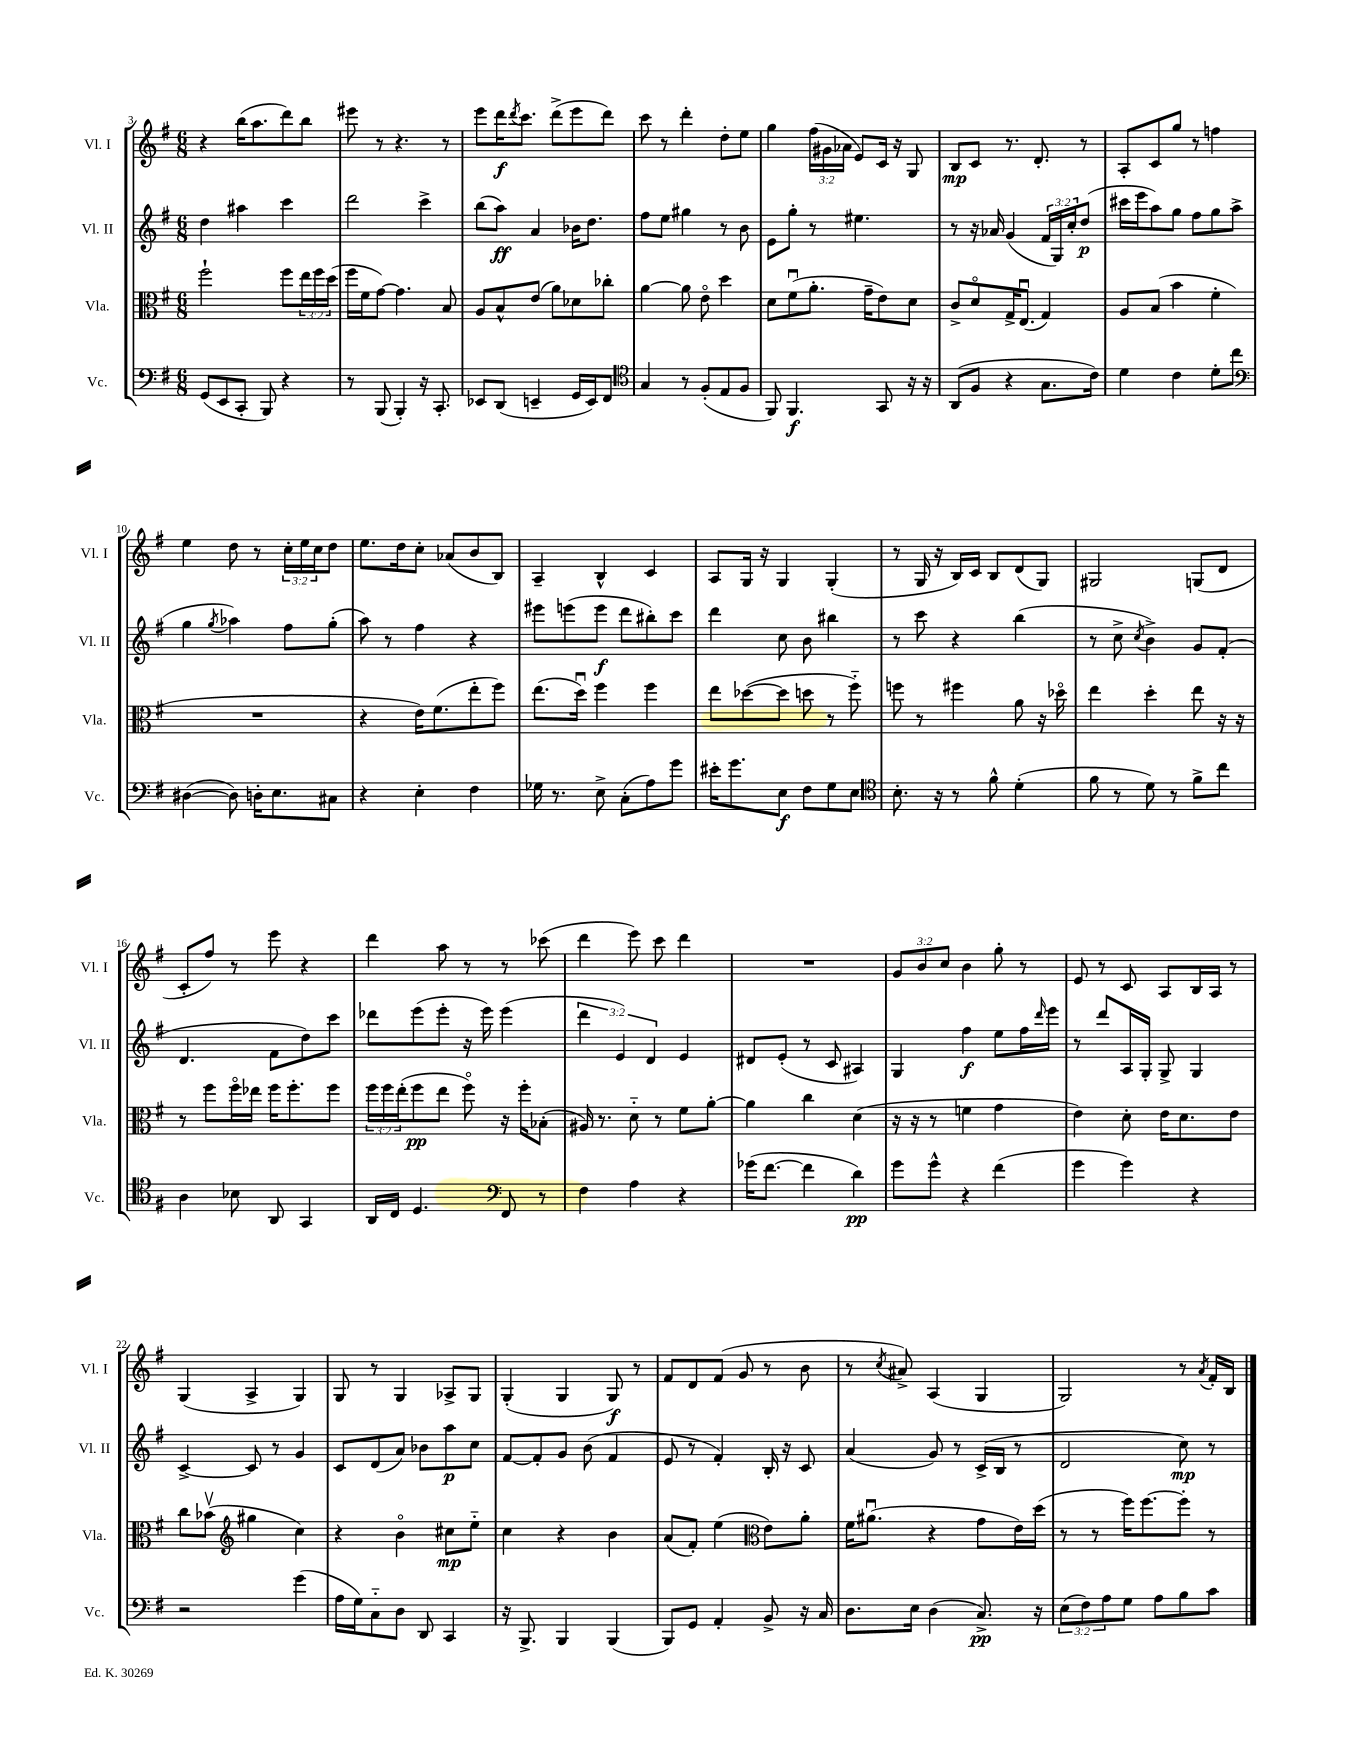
<<
\new StaffGroup <<
\new Staff = "s0" \with { instrumentName = "Vl. I" shortInstrumentName = "Vl. I" } {
    \clef treble \key g \major \numericTimeSignature \time 6/8 \override Staff.TupletNumber.text = #tuplet-number::calc-fraction-text
    r4 b''16( a''8. d'''8) b''8 |
    eis'''8 r8 r4. r8 |
    e'''8 d'''16\f \acciaccatura { d'''8 } c'''8. d'''8->( e'''8 d'''8) |
    c'''8 r8 d'''4-. d''8-. e''8 |
    g''4 \tuplet 3/2 { fis''16( gis'16 aes'16 } e'8) c'16 r16 g8 |
    b8\mp c'8 r8. d'8.-. r8 |
    a8-. c'8 g''8 r8 f''4 |
    e''4 d''8 r8 \tuplet 3/2 { c''16-. e''16 c''16 } d''8 |
    e''8. d''16 c''8-. aes'8( b'8 b8) |
    a4-- b4-^ c'4 |
    a8 g16 r16 g4 g4-.( |
    r8 g16 r16 b16) c'16 b8 d'8( g8) |
    gis2 g8( d'8 |
    c'8-. fis''8) r8 e'''8 r4 |
    d'''4 a''8 r8 r8 ces'''8( |
    d'''4 e'''8) c'''8 d'''4 |
    R2. |
    \tuplet 3/2 { g'8 b'8 c''8 } b'4 g''8-. r8 |
    e'8 r8 c'8 a8 b16 a16 r8 |
    g4( a4-> g4) |
    g8 r8 g4 aes8-> g8 |
    g4-.( g4 g8\f) r8 |
    fis'8 d'8 fis'8( g'8 r8 b'8 |
    r8 \acciaccatura { c''8 } ais'8->) a4( g4 |
    g2) r8 \acciaccatura { a'8 } fis'16-. b16 \bar "|." |
}
\new Staff = "s1" \with { instrumentName = "Vl. II" shortInstrumentName = "Vl. II" } {
    \clef treble \key g \major \numericTimeSignature \time 6/8 \override Staff.TupletNumber.text = #tuplet-number::calc-fraction-text
    d''4 ais''4 c'''4 |
    d'''2 c'''4-> |
    b''8( a''8\ff) a'4 bes'16 d''8. |
    fis''8 e''8 gis''4 r8 b'8 |
    e'8 g''8-. r8 eis''4. |
    r8 r16 aes'16 g'4( \tuplet 3/2 { fis'16 g16) c''16-. } d''8\p( |
    cis'''16 e'''16 a''8) g''8 fis''8 g''8 a''8->( |
    g''4 \acciaccatura { g''8 } aes''4) fis''8 g''8-.( |
    a''8) r8 fis''4 r4 |
    eis'''8 e'''8( e'''8\f d'''8 bis''8-.) c'''8 |
    d'''4 c''8 b'8 bis''4 |
    r8 c'''8 r4 b''4( |
    r8 c''8-> \acciaccatura { c''8 } b'4->) g'8 fis'8-.( |
    d'4. fis'8 d''8) c'''8 |
    des'''8 e'''8( e'''8-. r16 e'''16) e'''4( |
    \tuplet 3/2 { d'''4 e'4) d'4 } e'4 |
    dis'8 e'8-.( r8 c'8 ais4) |
    g4 fis''4\f e''8 fis''16 \grace { d'''16 } e'''16 |
    r8 d'''8 a16 g16-. g8-> g4 |
    c'4~-> c'8 r8 g'4 |
    c'8 d'8( a'8) bes'8 a''8\p c''8 |
    fis'8~ fis'8-. g'8 b'8( fis'4 |
    e'8 r8 fis'4-.) b16-. r16 c'8 |
    a'4( g'8) r8 c'16->( b16 r8 |
    d'2 c''8\mp) r8 \bar "|." |
}
\new Staff = "s2" \with { instrumentName = "Vla." shortInstrumentName = "Vla." } {
    \clef alto \key g \major \numericTimeSignature \time 6/8 \override Staff.TupletNumber.text = #tuplet-number::calc-fraction-text
    fis''2-! fis''8 \tuplet 3/2 { e''16 fis''16 d''16( } |
    fis''16 fis'16 g'8~) g'4. b8 |
    a8 b8-^ e'8( a'8) des'8 ces''8-. |
    a'4~ a'8 e'8\flageolet d''4 |
    d'8 fis'8\downbow( a'8.-. g'16-- e'8) d'8 |
    c'8-> d'8\flageolet g16-> e8.\downbow( g4) |
    a8 b8( b'4 fis'4-. |
    R2. |
    r4 e'16) fis'8.( e''8-. fis''8) |
    e''8.( d''16\downbow) fis''4 fis''4 |
    e''8 des''8~( des''8 d''8 r8 fis''8-_) |
    f''8 r8 fis''4 a'8 r16 des''16\flageolet |
    e''4 d''4-. e''8 r16 r16 |
    r8 fis''8 fis''16\flageolet ees''16 fis''16 fis''8.-. fis''8 |
    \tuplet 3/2 { fis''16 fis''16 e''16-.( } fis''8\pp e''8 fis''8\flageolet) r16 fis''16-. bes8-.( |
    ais16) r8. d'8-_ r8 fis'8 a'8~-. |
    a'4 c''4 d'4( |
    r16 r16 r8 f'4 g'4 |
    e'4) d'8-. e'16 d'8. e'8 |
    c''8 bes'8\upbow( \clef treble gis''4 c''4) |
    r4 b'4\flageolet cis''8\mp e''8-_ |
    c''4 r4 b'4 |
    a'8( fis'8-.) e''4( \clef alto e'8) a'8-. |
    fis'16 ais'8.\downbow( r4 g'8 e'16) d''16( |
    r8 r8 fis''16) fis''8.~ fis''8-. r8 \bar "|." |
}
\new Staff = "s3" \with { instrumentName = "Vc." shortInstrumentName = "Vc." } {
    \clef bass \key g \major \numericTimeSignature \time 6/8 \override Staff.TupletNumber.text = #tuplet-number::calc-fraction-text
    g,8( e,8 c,8-. b,,8) r4 |
    r8 b,,8( b,,4-.) r16 c,8.-. |
    ees,8 d,8( e,4-- g,16 e,16) fis,8 |
    \clef tenor g4 r8 fis8-.( e8 fis8 |
    fis,8) fis,4.\f g,8 r16 r16 |
    a,8( fis8 r4 g8. c'16) |
    d'4 c'4 d'8-. c''8 |
    \clef bass dis4~( dis8) d16-. e8. cis8 |
    r4 e4-. fis4 |
    ges16 r8. e8-> c8-.( a8) g'8 |
    eis'16-. g'8. e8\f fis8 g8 e8 |
    \clef tenor b8.-. r16 r8 fis'8-^ d'4-.( |
    fis'8 r8 d'8) r8 fis'8-> c''8 |
    a4 bes8 a,8 g,4 |
    a,16 c16 d4. \clef bass fis,8 r8 |
    fis4 a4 r4 |
    ges'16( fis'8.~ fis'4 d'4\pp) |
    g'8 g'8-^ r4 fis'4( |
    g'4 g'4) r4 |
    r2 g'4( |
    a16 g16) c8-_ d8 d,8 c,4 |
    r16 b,,8.-> b,,4 b,,4( |
    b,,8) g,8 a,4-. b,8-> r16 c16 |
    d8. e16 d4( c8.->\pp) r16 |
    \tuplet 3/2 { e8( fis8) a8 } g8 a8 b8 c'8 \bar "|." |
}
>>
>>
\layout { \context { \Score currentBarNumber = #3 } }
